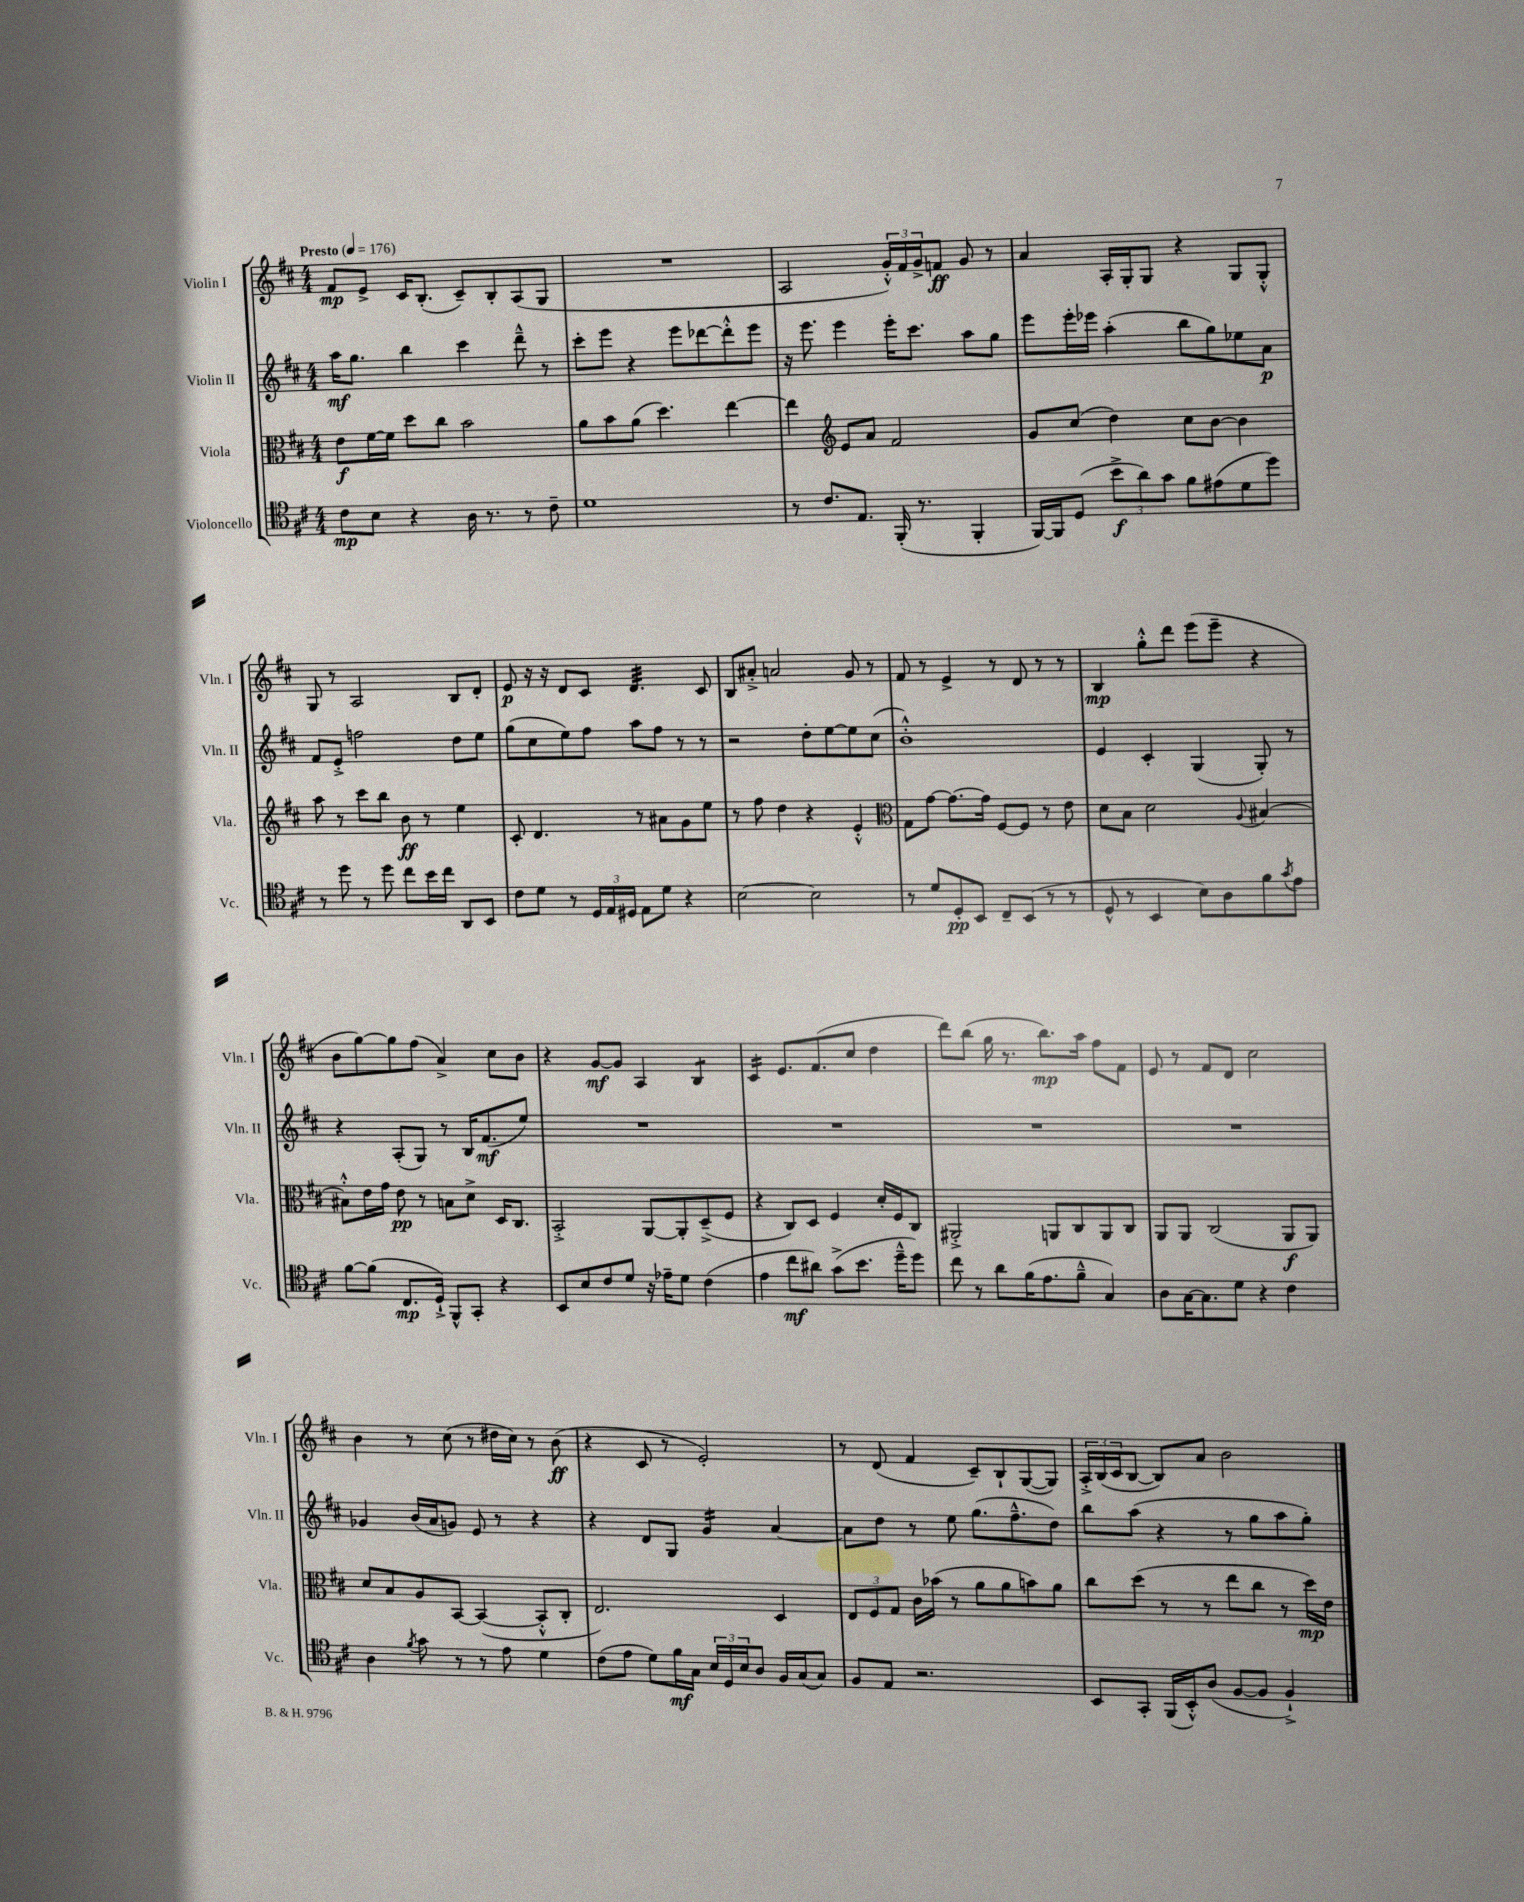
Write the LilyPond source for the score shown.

<<
\new StaffGroup <<
\new Staff = "s0" \with { instrumentName = "Violin I" shortInstrumentName = "Vln. I" } {
    \clef treble \key d \major \numericTimeSignature \time 4/4 \tempo "Presto" 4 = 176
    fis'8\mp e'8-> cis'16 b8.-.( cis'8--) b8-. a8( g8 |
    R1 |
    a2 \tuplet 3/2 { g'16-.-^) fis'16 g'16-> } f'8\ff g'8 r8 |
    a'4 a16-. g16-. g8 r4 g8 g8-.-^ |
    g8 r8 a2 b8 d'8-. |
    e'8\p r16 r16 d'8 cis'8 d'4.:32 cis'8 |
    b8 ais'8-.-> a'2 g'8 r8 |
    fis'8 r8 e'4-> r8 d'8 r8 r8 |
    b4\mp g''8-.-^ d'''8 e'''8( e'''8-- r4 |
    b'8 g''8~) g''8 fis''8( a'4->) cis''8 b'8 |
    r4 g'8~\mf g'8 a4 b4:8 |
    cis'4:16 e'8. fis'8.( cis''8 d''4 |
    d'''8) b''8( g''16 r8. b''8.\mp) a''16 fis''8 fis'8 |
    e'8 r8 fis'8 d'8 cis''2 |
    b'4 r8 cis''8( r8 dis''16 cis''16) r8 b'8\ff( |
    r4 cis'8 r8 e'2-.) |
    r8 d'8( fis'4 cis'8--) b8-! g8~( g8) |
    \tuplet 3/2 { a16-.-> b16( cis'16 } b8~ b8) a'8 b'2 \bar "|." |
}
\new Staff = "s1" \with { instrumentName = "Violin II" shortInstrumentName = "Vln. II" } {
    \clef treble \key d \major \numericTimeSignature \time 4/4
    a''16\mf g''8. b''4 cis'''4 d'''8---^ r8 |
    cis'''8-. e'''8 r4 e'''8 des'''8~ des'''8-.-^ e'''8 |
    r16 e'''8. e'''4 e'''16-. cis'''8. a''8 g''8 |
    e'''8 e'''16-. ees'''16 a''4-.( b''8 g''8) ees''8 a'8\p |
    fis'8 e'8-.-> f''2 d''8 e''8 |
    g''8( cis''8 e''8) fis''8 a''8 fis''8 r8 r8 |
    r2 d''8-. e''8~ e''8 cis''8( |
    b'1-.-^) |
    e'4 cis'4-. g4( g8-.) r8 |
    r4 a8-.( g8) r8 b16 fis'8.\mf( e''8) |
    R1 |
    R1 |
    R1 |
    R1 |
    ges'4 b'16( a'16 g'8) e'8 r8 r4 |
    r4 d'8 g8 g'4:16 a'4~ |
    a'8 d''8 r8 e''8 g''8.( fis''8.---^ d''8) |
    b''8 a''8( r4 r8 g''8 a''8 g''8-.) \bar "|." |
}
\new Staff = "s2" \with { instrumentName = "Viola" shortInstrumentName = "Vla." } {
    \clef alto \key d \major \numericTimeSignature \time 4/4
    e'8\f fis'16~ fis'16 d''8 cis''8 b'2 |
    a'8 b'8 a'8( d''4.) e''4~ |
    e''4 \clef treble e'8 a'8 fis'2 |
    g'8 cis''8( d''4) cis''8 b'8~ b'4 |
    a''8 r8 cis'''8 b''8 b'8\ff r8 e''4 |
    cis'8-. d'4. r8 ais'8 g'8 e''8 |
    r8 fis''8 d''4 r4 e'4-.-^ |
    \clef alto g8 g'8~ g'8.~ g'16 fis8~ fis8 r8 e'8 |
    d'8 b8 d'2 \appoggiatura { a8 } bis4~ |
    bis8-.-^ e'16 g'16 e'8\pp r8 b8 d'8-> d16 cis8. |
    b,2-.-> a,8~ a,8-. d8--->( fis8 |
    r4 cis8) d8 fis4 d'16-. fis16 cis8 |
    ais,2-.-> a,8 cis8 a,8 cis8 |
    a,8 a,8 cis2( a,8\f a,8) |
    d'8 b8 a8 b,8~ b,4~( b,8-.-^ cis8-. |
    e2.) d4 |
    \tuplet 3/2 { e8 fis8 g8 } cis'16 bes'16( r8 a'8 a'8 b'8) a'8 |
    cis''8 d''8( r8 r8 e''8 cis''8 r8 d''16\mp) e'16 \bar "|." |
}
\new Staff = "s3" \with { instrumentName = "Violoncello" shortInstrumentName = "Vc." } {
    \clef tenor \key d \major \numericTimeSignature \time 4/4
    cis'8\mp b8 r4 a16 r8. r8 cis'8-- |
    d'1 |
    r8 cis'8. e8. fis,16-.( r8. fis,4-. |
    fis,16~) fis,16 d8( \tuplet 3/2 { b'8->\f a'8) g'8 } fis'8 eis'8( d'8 d''8) |
    r8 d''8 r8 d''8 cis''8 b'16 cis''16 a,8 b,8 |
    cis'8 d'8 r8 \tuplet 3/2 { d16 e16 dis16 } e8 d'8 r4 |
    b2~ b2 |
    r8 d'8 d8-.\pp b,8 cis8-- b,8( r8 r8 |
    d8-^ r8 b,4 b8) a8 fis'8 \acciaccatura { g'8 } e'8 |
    fis'8~ fis'8( cis8.\mp d16-!->) fis,8-^ g,8-. r4 |
    b,8 b8 cis'8 d'8 r16 ees'16-- d'8 cis'4( |
    e'4 cis''8\mf ais'8) g'8->( b'8. d''16---^ d''8) |
    cis''8 r8 a'8 fis'16( e'8. fis'8---^ g4) |
    a8 g16~ g8. d'8 r4 cis'4 |
    a4 \acciaccatura { fis'8 } g'8 r8 r8 e'8 d'4 |
    cis'8( e'8 d'8) fis'16\mf g16 \tuplet 3/2 { b16 d16 b16 } a8 fis16 g16( g8) |
    fis8 e8 r2. |
    b,8 g,8-. fis,16( b,16-.-^) a8( fis8~ fis8 fis4-!->) \bar "|." |
}
>>
>>
\layout { \context { \Score \remove "Bar_number_engraver" } }
